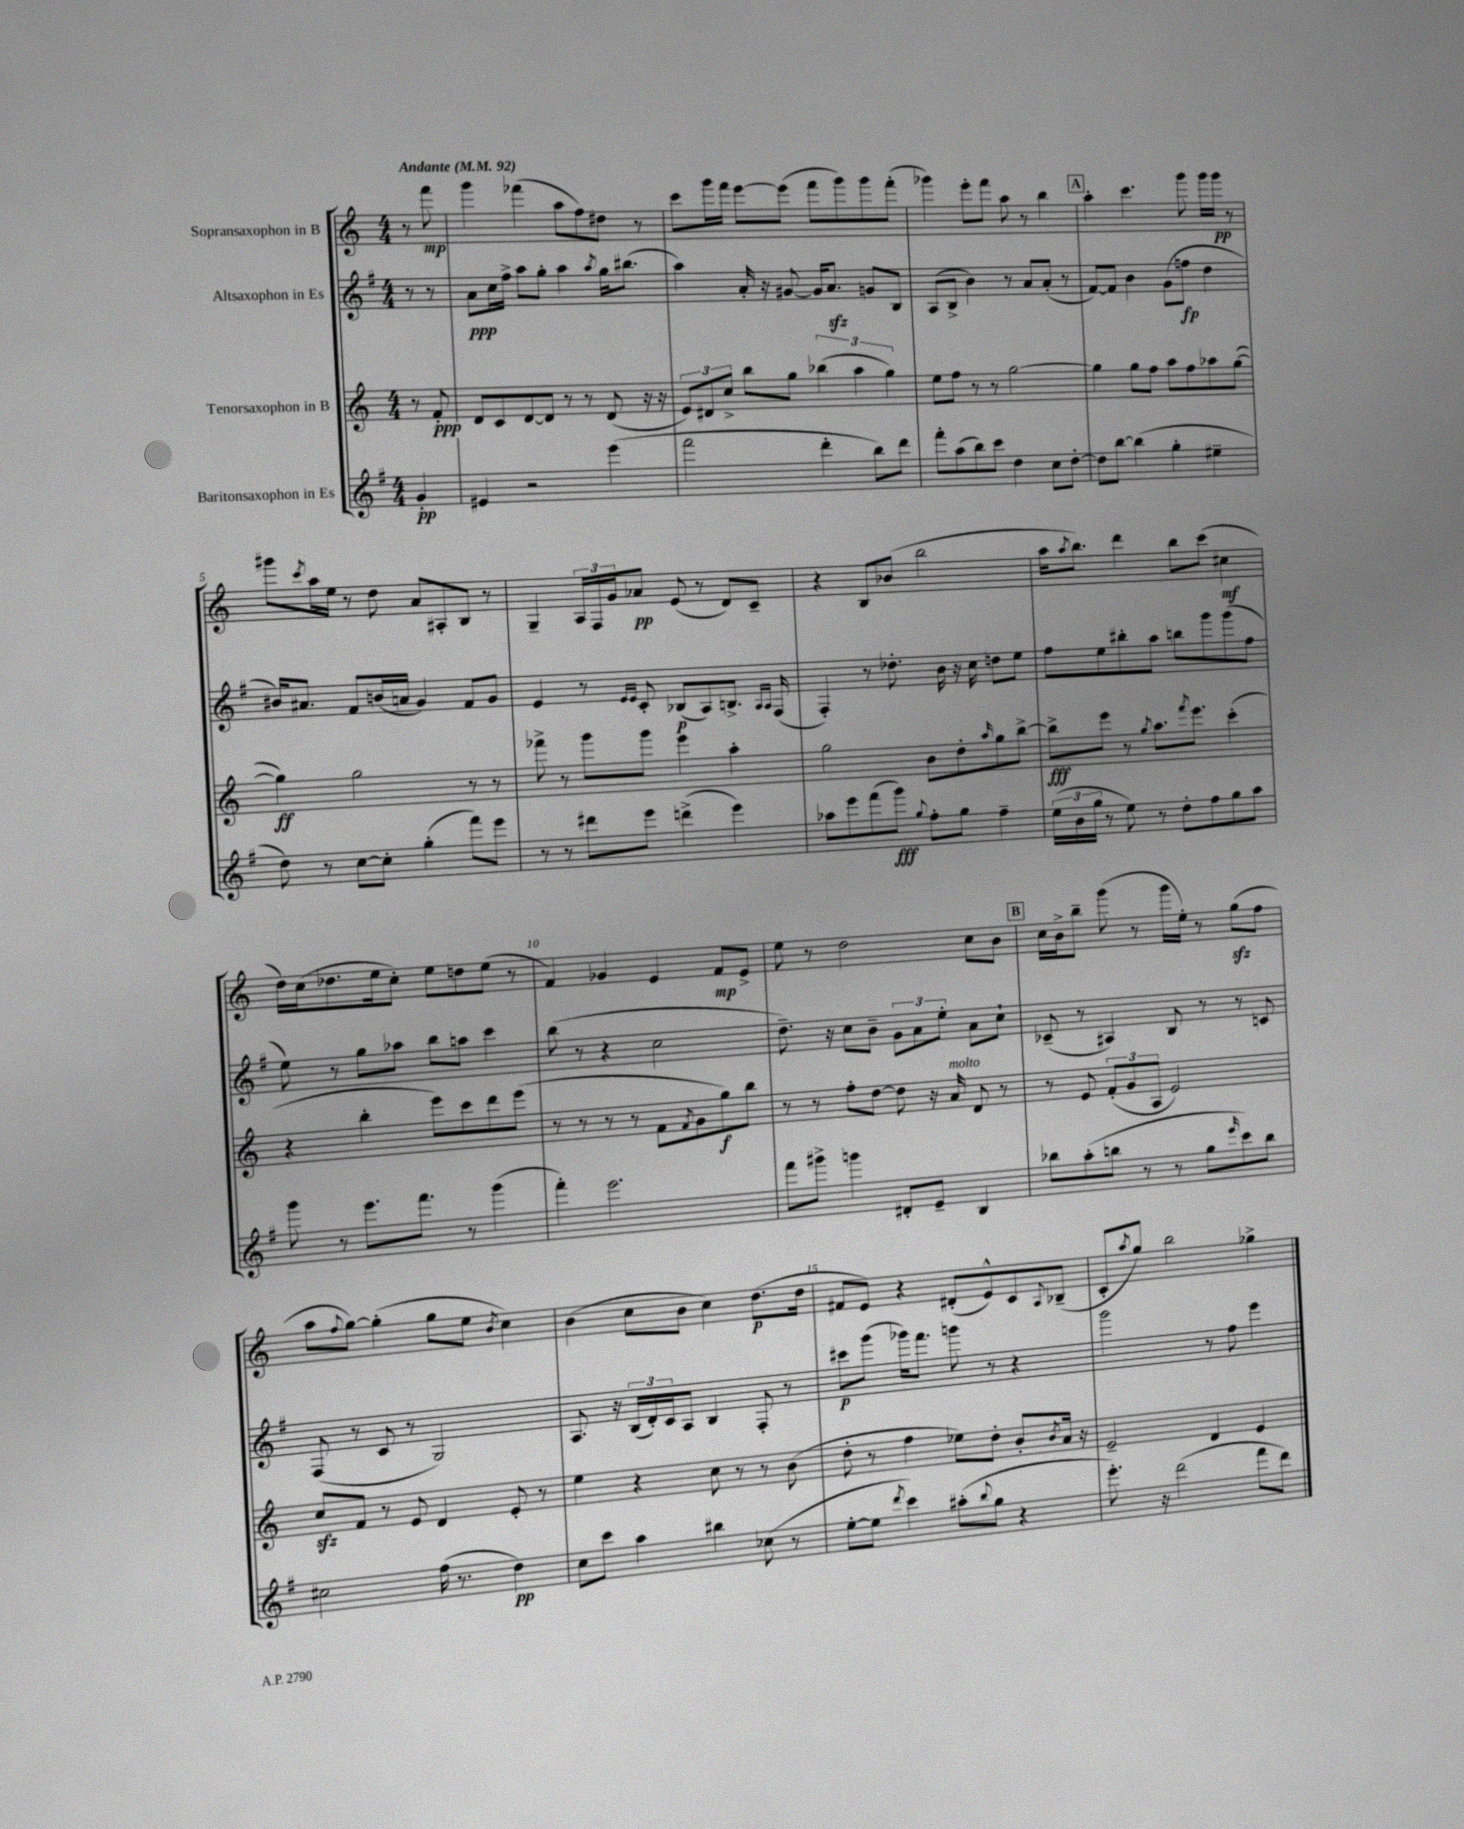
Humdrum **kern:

**kern	**dynam	**kern	**dynam	**kern	**dynam	**kern	**dynam
*part4	*part4	*part3	*part3	*part2	*part2	*part1	*part1
*staff4	*staff4	*staff3	*staff3	*staff2	*staff2	*staff1	*staff1
*I"Baritonsaxophon in Es	*	*I"Tenorsaxophon in B	*	*I"Altsaxophon in Es	*	*I"Sopransaxophon in B	*
*clefG2	*	*clefG2	*	*clefG2	*	*clefG2	*
*k[f#]	*	*k[]	*	*k[f#]	*	*k[]	*
*M4/4	*	*M4/4	*	*M4/4	*	*M4/4	*
*MM92	*	*MM92	*	*MM92	*	*MM92	*
=	=	=	=	=	=	=	=
!	!	!	!	!	!	!LO:TX:a:B:t=Andante	!
4g'/	pp	8r	.	8r	.	8r	.
.	.	8f'/	ppp	8r	.	8fff\	mp
=1	=1	=1	=1	=1	=1	=1	=1
4e#X/	.	8d/L	.	8a\L	ppp	4ggg\	.
.	.	8c/	.	16cc\L	.	.	.
.	.	.	.	16ff#^\JJ	.	.	.
2r	.	[8d/	.	8aa\L	.	(4fff-X\	.
.	.	8d/J]	.	8gg'\J	.	.	.
.	.	8r	.	4aa\	.	8aa\L	.
.	.	8r	.	.	.	8ff\)	.
.	.	.	.	8qaa/	.	.	.
(4eee\	.	(8d/	.	16gg\KL	.	8dd#X\J	.
.	.	.	.	(8.bb#X\J	.	.	.
.	.	16r	.	.	.	8r	.
.	.	16r	.	.	.	.	.
=2	=2	=2	=2	=2	=2	=2	=2
2fff#\	.	12e/L)	.	4aa\)	.	8ccc\L	.
.	.	12d#X/	.	.	.	.	.
.	.	.	.	.	.	16ggg\L	.
.	.	12cc^/J	.	.	.	.	.
.	.	.	.	.	.	16fff\JJ	.
.	.	8bb\L	.	16a'/	.	[8eee\L	.
.	.	.	.	16r	.	.	.
.	.	8gg\J	.	[8g#X/	.	(8eee\J]	.
4ddd'\	.	(6bb-X\	.	16g#/KL]	.	8fff\L	.
.	.	.	.	8.azz/J	.	.	.
.	.	.	.	.	.	8ggg\)	.
.	.	6aa\	.	.	.	.	.
8bb\L)	.	.	.	8gn/L	.	8ggg\	.
.	.	6gg\)	.	.	.	.	.
8ddd\J	.	.	.	8B/J	.	(8fff'\J	.
=3	=3	=3	=3	=3	=3	=3	=3
8fff#'\L	.	8ee\L	.	(8A/L	.	4ggg-X\)	.
(8aa\	.	8ff\J	.	8B^/J	.	.	.
8bb\)	.	8r	.	4b\)	.	8eee'\L	.
8ccc\J	.	8r	.	.	.	8fff\J	.
4dd\	.	[2gg\	.	8r	.	8aa\	.
.	.	.	.	8a/L	.	8r	.
8cc\L	.	.	.	(8a'/J	.	4bb\	.
[8dd'\J	.	.	.	8r	.	.	.
!!LO:REH:place=s1:t=A
=4	=4	=4	=4	=4	=4	=4	=4
8dd\L]	.	4gg\]	.	[8f#/L)	.	4aa'\	.
[8bb\J	.	.	.	8f#/J]	.	.	.
(4bb\]	.	8gg\L	.	4b\	.	4.ccc\	.
.	.	8ff\J	.	.	.	.	.
4gg'\	.	8aa\L	.	(8g\L	.	.	.
.	.	8ff\	.	8ffn\J	fp	8ggg\	.
4ee#X~\	.	8aa-X\	.	4dd\	.	16ggg\LL	.
.	.	.	.	.	.	16ggg\JJ	pp
.	.	([8gg\J	.	.	.	8r	.
!!LO:LB:g=z
=5	=5	=5	=5	=5	=5	=5	=5
8dd\)	.	4gg\])	ff	16b#X/KL)	.	8ggg#X\L	.
.	.	.	.	8.a#X/J	.	.	.
.	.	.	.	.	.	8qccc/	.
8r	.	.	.	.	.	16aa\L	.
.	.	.	.	.	.	16ee\JJ	.
[8cc\L	.	2gg\	.	8f#/L	.	8r	.
8cc'\J]	.	.	.	(16bn/L	.	8dd\	.
.	.	.	.	16an/JJ	.	.	.
(4gg'\	.	.	.	4g/)	.	8a/L	.
.	.	.	.	.	.	8A#X'/	.
8fff#\L)	.	8r	.	8f#/L	.	8B/J	.
8eee\J	.	8r	.	8g/J	.	8r	.
=6	=6	=6	=6	=6	=6	=6	=6
8r	.	8fff-X^\	.	4e/	.	4G~/	.
8r	.	8r	.	.	.	.	.
8ddd#X\L	.	8ggg\L	.	8r	.	24A/LL	.
.	.	.	.	.	.	24F/	.
.	.	.	.	.	.	24g/J	.
.	.	.	.	16qqe/LL	.	.	.
.	.	.	.	16qqe/JJ	.	.	.
8eee\J	.	8ggg\J	.	8c'/	.	8a-X/J	pp
(4dddn^\	.	4eee\	.	(8B-X/L	p	(8e/	.
.	.	.	.	8A/)	.	8r	.
4eee\)	.	4aa'\	.	8.Bn^/J	.	8d/L)	.
.	.	.	.	.	.	8c~/J	.
.	.	.	.	16qqA/LL	.	.	.
.	.	.	.	16qqA/JJ	.	.	.
.	.	.	.	(16F#/	.	.	.
=7	=7	=7	=7	=7	=7	=7	=7
8aa-X\L	.	2gg\	.	4F#'/)	.	4r	.
8eee\	.	.	.	.	.	.	.
(8fff#\	.	.	.	8r	.	8B/L	.
8ggg\J)	fff	.	.	8.dd-X'\	.	(8b-X/J	.
8qqgg/	.	.	.	.	.	.	.
8ff#'\L	.	8b\L	.	.	.	2bb\	.
.	.	.	.	16b\	.	.	.
8gg\J	.	8dd'\	.	16r	.	.	.
.	.	.	.	16cc\	.	.	.
.	.	16qqaa/	.	.	.	.	.
4ff#~\	.	8gg\	.	8ddn\L	.	.	.
.	.	[8bb^\J	.	8ee\J	.	.	.
=8	=8	=8	=8	=8	=8	=8	=8
(24ee\LL	.	8bb^\L]	fff	8ff#\L	.	16aa\KL	.
24b\	.	.	.	.	.	.	.
.	.	.	.	.	.	8qaa/	.
.	.	.	.	.	.	8.bb\J)	.
24gg\JJ	.	.	.	.	.	.	.
8r	.	8eee\J	.	8ee\	.	.	.
8ee\)	.	8r	.	8bb#X'\	.	4ddd\	.
.	.	8qgg/	.	.	.	.	.
8r	.	8.aa\L	.	8aa\J	.	.	.
8dd'\L	.	.	.	8bbn\L	.	8bb\L	.
.	.	8qfff/	.	.	.	.	.
.	.	8.eee\J	.	.	.	.	.
8ff#\	.	.	.	8ggg\	.	(8ccc\J	.
8gg\	.	(4ccc'\	.	(8ggg\	.	4cc#X\	mf
8aa\J	.	.	.	8ff#\J	.	.	.
!!LO:LB:g=z
=9	=9	=9	=9	=9	=9	=9	=9
8ggg\	.	4r	.	8ee\)	.	16dd\LL)	.
.	.	.	.	.	.	(16cc\J	.
8r	.	.	.	8r	.	8.dd-X\	.
8.eee\L	.	4bb'\	.	8gg\L	.	.	.
.	.	.	.	.	.	16ee\k	.
.	.	.	.	8aa-X\J	.	8cc'\J)	.
8.fff#\J	.	.	.	.	.	.	.
.	.	8eee\L)	.	8bb\L	.	8ee\L	.
8r	.	8ccc\	.	8aan\J	.	8ddn\	.
(4ggg\	.	8ddd\	.	4ccc\	.	(8ee\J	.
.	.	(8eee\J	.	.	.	8r	.
=10	=10	=10	=10	=10	=10	=10	=10
4fff#'\)	.	8r	.	(8bb\	.	4f/)	.
.	.	8r	.	8r	.	.	.
2.eee\	.	8r	.	4r	.	4g-X/	.
.	.	8r	.	.	.	.	.
.	.	8f\L	.	2cc\	.	4e/	.
.	.	8qf/	.	.	.	.	.
.	.	8g\	.	.	.	.	.
.	.	8gg\)	f	.	.	8f/L	mp
.	.	8bb\J	.	.	.	8e^/J	.
=11	=11	=11	=11	=11	=11	=11	=11
8fff#\L	.	8r	.	8.dd~\)	.	8ee\	.
8ggg#X^\J	.	8r	.	.	.	8r	.
.	.	.	.	16r	.	.	.
4gggn\	.	8ff'\L	.	8cc\L	.	2dd\	.
.	.	[8dd\J	.	8b~\J	.	.	.
8d#X'/L	.	8dd\]	.	12g\L	.	.	.
.	.	.	.	12a\	.	.	.
8e~/J	.	16r	.	.	.	.	.
.	.	.	.	12ee'\J	.	.	.
!	!	!LO:TX:a:i:t=molto	!	!	!	!	!
.	.	16a/	.	.	.	.	.
4B/	.	8d/	.	8a\L	.	8cc\L	.
.	.	8r	.	8cc`\J	.	8b\J	.
!!LO:REH:place=s1:t=B
=12	=12	=12	=12	=12	=12	=12	=12
8bb-X\L	.	8r	.	(8c-X~/	.	16cc\LL	.
.	.	.	.	.	.	16b^\J	.
(8aa'\	.	8e/	.	8r	.	8bb~\J	.
8bbn\J	.	(12f'/L	.	4A#X/)	.	(8ggg\	.
.	.	12g/	.	.	.	.	.
8r	.	.	.	.	.	8r	.
.	.	12A/J	.	.	.	.	.
8r	.	2e/)	.	8B/	.	16ggg\LL	.
.	.	.	.	.	.	16ee'\JJ)	.
8gg\L	.	.	.	8r	.	8r	.
16qqeee/	.	.	.	.	.	.	.
8ccc\)	.	.	.	8r	.	(8ggzz\L	.
8bb\J	.	.	.	8cn/	.	8ff\J	.
!!LO:LB:g=z
=13	=13	=13	=13	=13	=13	=13	=13
2cc#X\	.	8cczz/L	.	(8F#/	.	8aa\L	.
.	.	.	.	.	.	8qqff/	.
.	.	8f/J	.	8r	.	[8gg\J)	.
.	.	8r	.	8c/	.	(4gg'\]	.
.	.	8e/	.	8r	.	.	.
(16ff#\	.	4d/	.	2G/)	.	8gg\L	.
8.r	.	.	.	.	.	.	.
.	.	.	.	.	.	8ee\J	.
.	.	.	.	.	.	8qb/	.
4dd\)	pp	8e'/	.	.	.	4cc\)	.
.	.	8r	.	.	.	.	.
=14	=14	=14	=14	=14	=14	=14	=14
8cc\L	.	4ee\	.	8.A/	.	(4b\	.
8ccc\J	.	.	.	.	.	.	.
.	.	.	.	16r	.	.	.
4aa\	.	4r	.	(24B/LL	.	8cc\L	.
.	.	.	.	24d'/)	.	.	.
.	.	.	.	24c/J	.	.	.
.	.	.	.	8A/J	.	8b\J	.
4bb#X\	.	8cc\	.	4B/	.	4cc\)	.
.	.	8r	.	.	.	.	.
(8cc-X\	.	8r	.	8F#'/	.	(8.dd\L	p
8r	.	(8b\	.	8r	.	.	.
.	.	.	.	.	.	16dd\Jk	.
=15	=15	=15	=15	=15	=15	=15	=15
[8ee'\L	.	8dd'\	.	8ccc#X\L	p	8f#X/L	.
8ee\J]	.	8r	.	(8ggg\J	.	8e/J)	.
8qddd/	.	.	.	.	.	.	.
4ccc\)	.	4ff\	.	16ggg-X\KL)	.	4r	.
.	.	.	.	8.fff#\J	.	.	.
(8aa#X'\L	.	8ee-X\L)	.	8gggn\	.	(8d#X'/L	.
8qqbb/	.	.	.	.	.	.	.
8gg\J	.	8dd'\J	.	8r	.	8e^^/)	.
4r	.	8b'/L	.	4r	.	8c/	.
.	.	8qb/	.	.	.	8qqA/	.
.	.	16a/Jk	.	.	.	(8B-X~/J	.
.	.	16r	.	.	.	.	.
=16	=16	=16	=16	=16	=16	=16	=16
8.eee'\)	.	2e~/	.	2ggg\	.	8c'/L	.
.	.	.	.	.	.	8qaa/	.
.	.	.	.	.	.	8gg/J)	.
16r	.	.	.	.	.	.	.
(2ddd\	.	.	.	.	.	2bb\	.
.	.	4d/	.	8r	.	.	.
.	.	.	.	8ff#\	.	.	.
8fff#\L	.	4e/	.	4eee\	.	4gg-X^\	.
8ddd\J)	.	.	.	.	.	.	.
==	==	==	==	==	==	==	==
*-	*-	*-	*-	*-	*-	*-	*-
